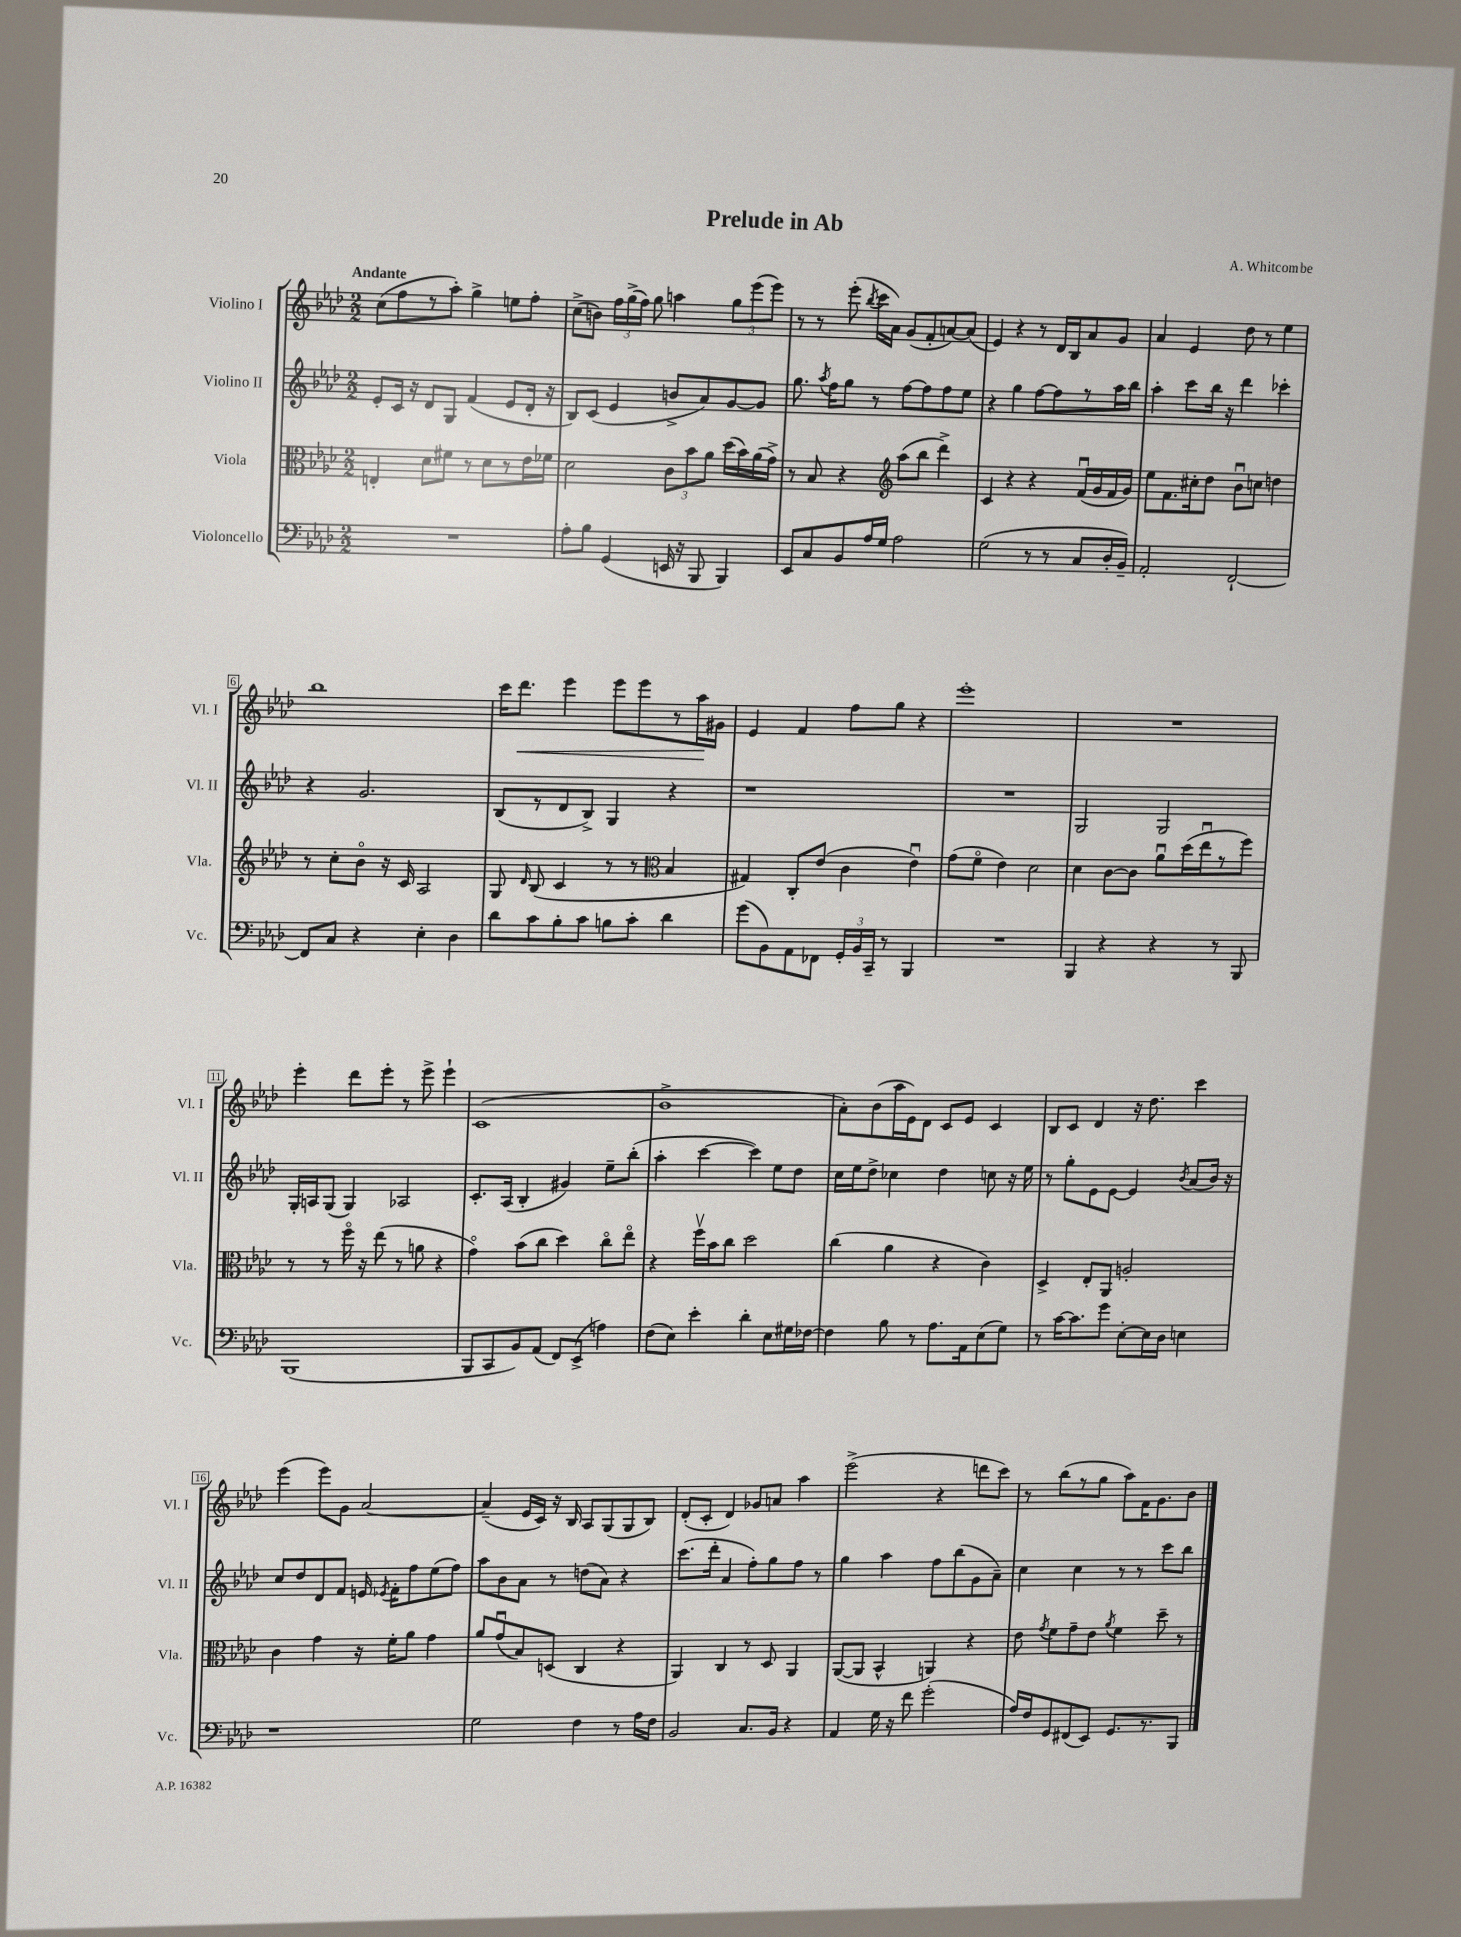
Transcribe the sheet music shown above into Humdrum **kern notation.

**kern	**kern	**kern	**kern	**dynam
*part4	*part3	*part2	*part1	*part1
*staff4	*staff3	*staff2	*staff1	*staff1
*I"Violoncello	*I"Viola	*I"Violino II	*I"Violino I	*
*I'Vc.	*I'Vla.	*I'Vl. II	*I'Vl. I	*
*clefF4	*clefC3	*clefG2	*clefG2	*
*k[b-e-a-d-]	*k[b-e-a-d-]	*k[b-e-a-d-]	*k[b-e-a-d-]	*
*M2/2	*M2/2	*M2/2	*M2/2	*
=1	=1	=1	=1	=1
!	!	!	!LO:TX:a:B:t=Andante	!
1r	4En'/	8e-'/L	(8cc\L	.
.	.	16c/Jk	8ff\	.
.	.	16r	.	.
.	8d-\L	8d-/L	8r	.
.	8f#X\J	8G/J	8aa-'\J)	.
.	8r	(4f/	4gg^\	.
.	8d-\L	.	.	.
.	8r	8e-/L	8een\L	.
.	16e-\L	16d-'/Jk	8ff'\J	.
.	16f-X\JJ	16r	.	.
=2	=2	=2	=2	=2
8A-'\L	2d-\	8B-/L)	(8cc^\L	.
8B-\J	.	(8c/J	8bn\J)	.
(4GG/	.	4e-/	24ff\LL	.
.	.	.	(24gg^\	.
.	.	.	24ff\JJ)	.
.	.	.	8gg\	.
16EEn/	12c\L	8bn^/L	4aan\	.
16r	.	.	.	.
.	12b-\	.	.	.
8BBB-/	.	8a-/)	.	.
.	12a-\J	.	.	.
4BBB-/)	(16dd-\LL	[8g/	12gg\L	.
.	16b-\)	.	.	.
.	.	.	(12eee-\	.
.	(16a-\	8g/J]	.	.
.	.	.	12eee-\J)	.
.	16g^\JJ)	.	.	.
=3	=3	=3	=3	=3
8EE-/L	8r	8.gg\	8r	.
8C/	8B-/	.	8r	.
.	.	8qaa-/	.	.
.	.	16ff\KL	.	.
8BB-/	4r	8gg\J	(8eee-'\	.
.	.	.	8qbb-/	.
16A-/L	.	8r	16ccc\LL	.
16G/JJ	.	.	16a-\JJ)	.
*	*clefG2	*	*	*
2A-\	(8aa-\L	[8ff\L	(8g/L	.
.	8bb-\J	8ff\]	8f'/	.
.	4ddd-^\)	8ff\	[8an/)	.
.	.	8ee-\J	(8a/J]	.
=4	=4	=4	=4	=4
(2G\	4c/	4r	4e-/)	.
.	4r	4gg\	4r	.
8r	4r	[8ff\L	8r	.
8r	.	8ff\]	16d-/LL	.
.	.	.	16B-/J	.
8C/L	(16fu/LL	8r	8a-/	.
.	16g/	.	.	.
16D-'/L	16f/	16aa-\L	8g/J	.
16BB-~/JJ)	16g/JJ)	16bb-\JJ	.	.
=5	=5	=5	=5	=5
2AA-'/	8ee-\L	4aa-'\	4a-/	.
.	8.f\	.	.	.
.	.	8ccc\L	4e-/	.
.	16cc#X'\k	.	.	.
.	8dd-\J	16bb-\Jk	.	.
.	.	16r	.	.
[2FF`/	8b-u\L	4ddd-\	8dd-\	.
.	8ccn\J	.	8r	.
.	4ddn\	4ccc-X'\	4ee-\	.
!!LO:LB:g=z
=6	=6	=6	=6	=6
8FF/L]	8r	4r	1bb-	.
8C/J	8cc'\L	.	.	.
4r	8b-\J	2.g/	.	.
.	16r	.	.	.
.	16c/	.	.	.
4E-'\	2A-/	.	.	.
4D-\	.	.	.	.
=7	=7	=7	=7	=7
8d-\L	8G/	(8B-/L	16ccc\KL	.
!	!	!	!	!LO:HP:b
.	.	.	8.ddd-\J	<
.	16qqd-/	.	.	.
8c\	(8B-/	8r	.	.
8B-'\	4c/	8d-/	4eee-\	.
8c\J	.	8B-^/J)	.	.
8Bn\L	8r	4G/	8eee-\L	.
8c'\J	8r	.	8eee-\	.
*	*clefC3	*	*	*
4d-\	4B-/	4r	8r	.
.	.	.	16aa-\L	.
.	.	.	16g#X\JJ	[
=8	=8	=8	=8	=8
(8g\L	4G#X/)	1r	4e-/	.
8BB-\)	.	.	.	.
8AA-\	8C'/L	.	4f/	.
8FF-X\J	(8e-/J	.	.	.
24GG'/LL	4c\	.	8ff\L	.
24BB-/	.	.	.	.
24CC~/JJ	.	.	.	.
8r	.	.	8gg\J	.
4BBB-/	4e-u\)	.	4r	.
=9	=9	=9	=9	=9
1r	(8g\L	1r	1eee-'	.
.	8f\J	.	.	.
.	4e-\)	.	.	.
.	2d-\	.	.	.
=10	=10	=10	=10	=10
4BBB-/	4d-\	2G/	1r	.
4r	[8c\L	.	.	.
.	8c\J]	.	.	.
4r	8a-u\L	2G/	.	.
.	(16dd-\L	.	.	.
.	16ee-u\J	.	.	.
8r	8r	.	.	.
8BBB-/	8ff\J)	.	.	.
!!LO:LB:g=z
=11	=11	=11	=11	=11
(1BBB-	8r	16G'/LL	4eee-'\	.
.	.	16An/J	.	.
.	8r	(8G/J	.	.
.	16ff\	4G/)	8ddd-\L	.
.	16r	.	.	.
.	(8ee-\	.	8eee-'\J	.
.	8r	2A-X/	8r	.
.	8an\	.	8eee-^\	.
.	4r	.	4eee-`\	.
=12	=12	=12	=12	=12
8BBB-/L	4g\)	8.c'/L	(1c	.
8CC/	.	.	.	.
.	.	(16A-/Jk	.	.
8BB-/)	(8b-\L	4B-'/	.	.
(8AA-/J	8cc\J	.	.	.
8FF/L)	4dd-\)	4g#X/)	.	.
(8EE-^/J	.	.	.	.
4An\)	8cc\L	8ee-~\L	.	.
.	8ee-\J	(8bb-'\J	.	.
=13	=13	=13	=13	=13
(8F\L	4r	4aa-'\	1b-^	.
8E-\J)	.	.	.	.
4e-'\	16ffv\LL	[4ccc\	.	.
.	16b-\J	.	.	.
.	8cc\J	.	.	.
4d-'\	2dd-\	4ccc\])	.	.
8E-\L	.	8ee-\L	.	.
16G#X\L	.	8dd-\J	.	.
[16F-X\JJ	.	.	.	.
=14	=14	=14	=14	=14
4F-\]	(4cc\	16cc\LL	8a-'\L)	.
.	.	16ee-\J	.	.
.	.	8dd-^\J	(8b-\	.
8B-\	4a-\	4cc-X\	16aa-\L	.
.	.	.	16e-\J)	.
8r	.	.	8d-\J	.
8.A-\L	4r	4dd-\	8c/L	.
.	.	.	8e-/J	.
16AA-\k	.	.	.	.
(8E-\	4c\)	8ccn\	4c/	.
8G\J)	.	16r	.	.
.	.	16ee-\	.	.
=15	=15	=15	=15	=15
8r	4D-^/	8r	8B-/L	.
[16c\KL	.	8gg'\L	8c/J	.
8.c\]	.	.	.	.
.	8E-'/L	8e-\	4d-/	.
8g\J	8AA-/J	[8e-\J	.	.
[8E-'\L	2An'/	4e-/]	16r	.
.	.	.	8.dd-\	.
16E-\L]	.	.	.	.
16D-\JJ	.	.	.	.
.	.	8qb-/	.	.
4En\	.	(8a-/L	4ccc\	.
.	.	16b-/Jk)	.	.
.	.	16r	.	.
!!LO:LB:g=z
=16	=16	=16	=16	=16
1r	4c\	8cc/L	(4eee-\	.
.	.	8dd-/	.	.
.	4g\	8d-/	8eee-\L)	.
.	.	8f/J	8g\J	.
.	16r	16en/	[2a-/	.
.	.	8qe-X/	.	.
.	16f'\KL	16f'\KL	.	.
.	8a-\J	8ff\	.	.
.	4g\	(8ee-\	.	.
.	.	8ff\J)	.	.
=17	=17	=17	=17	=17
2G\	8a-/L	8aa-\L	(4a-~/]	.
.	(8gu/	8b-\	.	.
.	8B-/)	8a-\J	16e-/LL	.
.	.	.	16c/JJ)	.
.	(8Dn/J	8r	16r	.
.	.	.	16B-/	.
4F\	4C/	(8ddn\L	8A-/L	.
.	.	8a-\J)	(8G/	.
8r	4r	4r	8G/	.
16A-\LL	.	.	8B-/J)	.
16F\JJ	.	.	.	.
=18	=18	=18	=18	=18
2BB-/	4AA-/)	(8.ccc\L	(8d-'/L	.
.	.	.	8c'/J	.
.	.	16ddd-'\Jk	.	.
.	4C/	4a-/	4d-/)	.
8.C/L	8r	8ff'\L)	8g-X/L	.
.	8D-/	8gg\	8an/J	.
16BB-/Jk	.	.	.	.
4r	4AA-/	8ff\J	4aa-\	.
.	.	8r	.	.
=19	=19	=19	=19	=19
4AA-/	([8AA-/L	4gg\	(2eee-^\	.
.	8AA-/J]	.	.	.
16G\	4BB-^^/	4aa-\	.	.
16r	.	.	.	.
8f\	.	.	.	.
(2g'\	4AAn/)	8ff\L	4r	.
.	.	(8bb-\	.	.
.	4r	8g\	8dddn\L	.
.	.	8a-~\J)	8ccc\J)	.
=20	=20	=20	=20	=20
16A-/LL)	8e-\	4cc\	8r	.
16F/J	.	.	.	.
.	8qg/	.	.	.
8GG/	8f\L	.	(8bb-\L	.
(8FF#X/	8g~\	4cc\	8r	.
8EE-/J)	8e-\J	.	8gg\J	.
.	8qa-/	.	.	.
8.GG/L	4f\	8r	8aa-\L)	.
.	.	8r	16f\K	.
8.r	.	.	8.g\	.
.	8dd-~\	8ccc\L	.	.
8BBB-/J	8r	8bb-\J	8b-\J	.
==	==	==	==	==
*-	*-	*-	*-	*-
